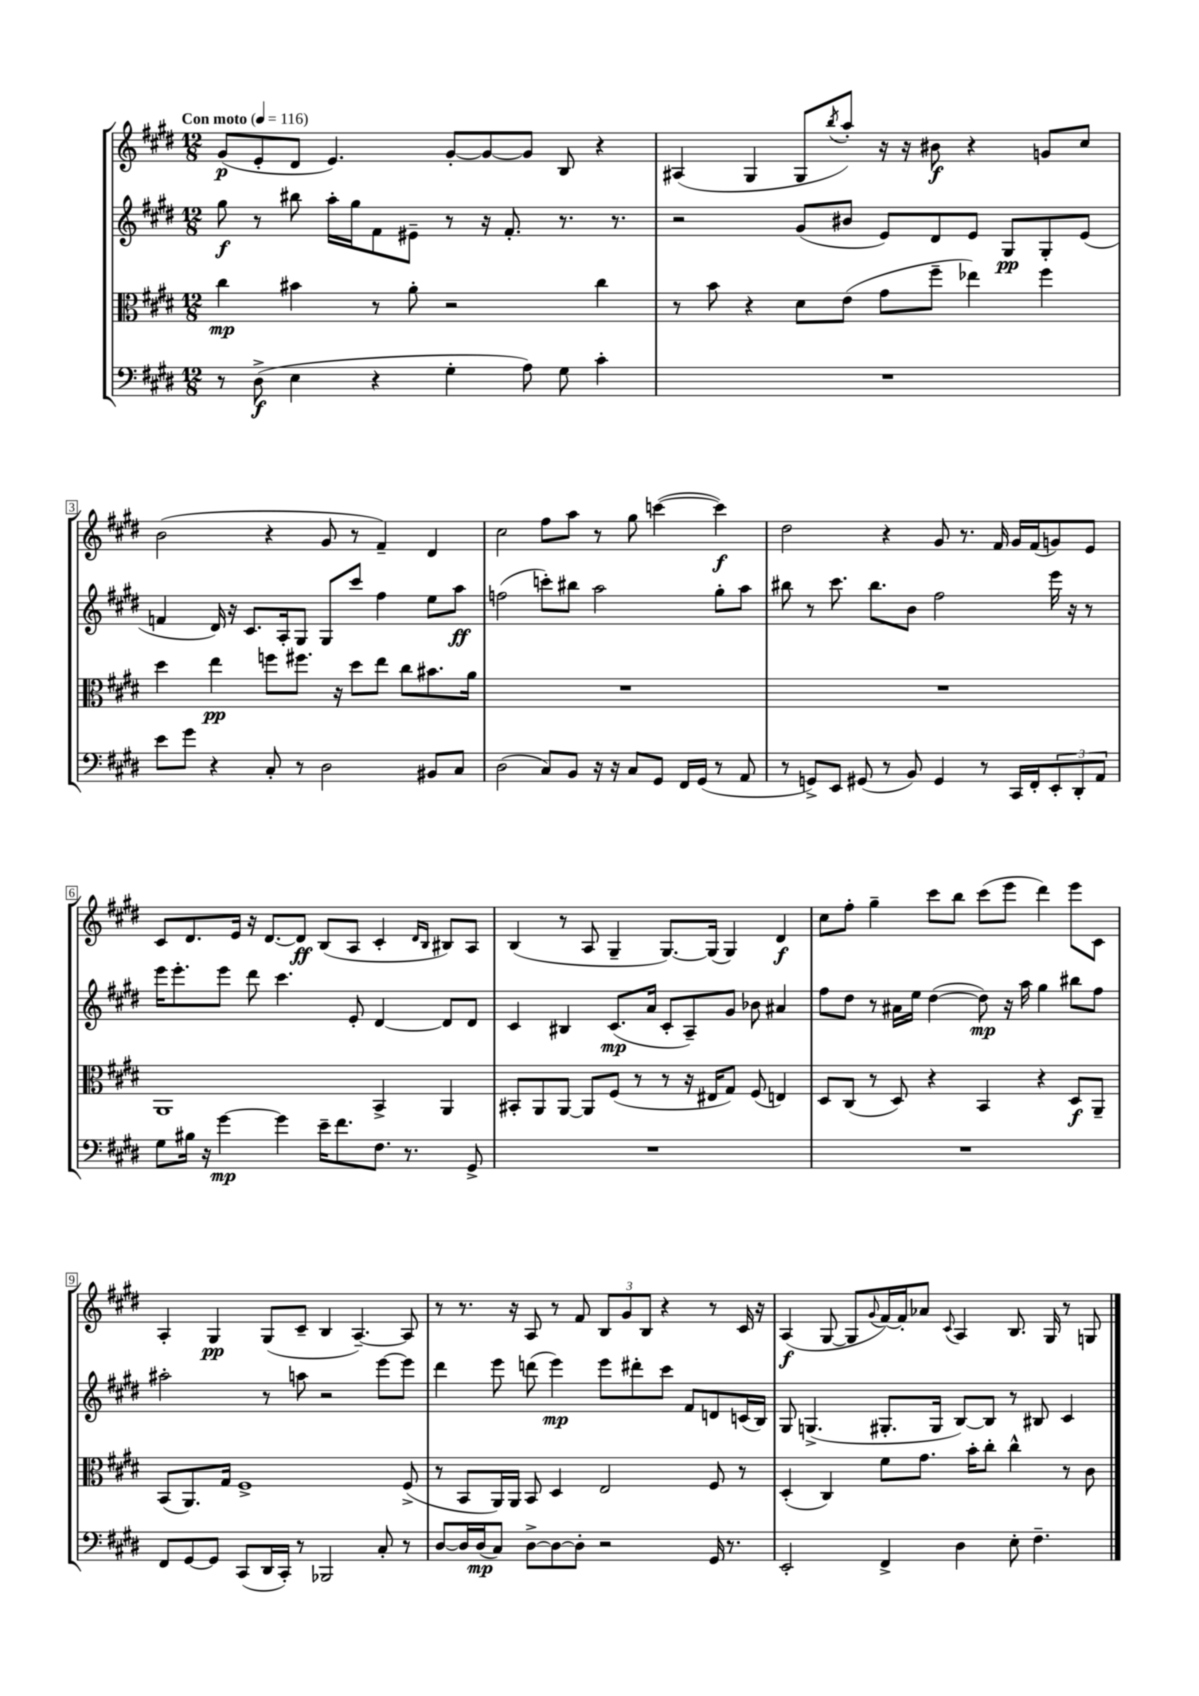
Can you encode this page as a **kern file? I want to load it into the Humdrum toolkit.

**kern	**kern	**kern	**kern
*staff4	*staff3	*staff2	*staff1
*clefF4	*clefC3	*clefG2	*clefG2
*k[f#c#g#d#]	*k[f#c#g#d#]	*k[f#c#g#d#]	*k[f#c#g#d#]
*M12/8	*M12/8	*M12/8	*M12/8
*MM116	*MM116	*MM116	*MM116
8r	4cc#	8gg#	(8g#
(8D#^	.	8r	8e'
4E	4b#	8bb#	8d#
.	.	16aa'	4.e)
.	.	16gg#	.
4r	8r	8f#	.
.	8a'	8e#~	.
4G#'	2r	8r	[8g#'
.	.	16r	8g#_
.	.	8.f#'	.
8A)	.	.	8g#]
8G#	.	8.r	8B
4c#'	4cc#	.	4r
.	.	8.r	.
=	=	=	=
1.r	8r	2r	(4A#
.	8b	.	.
.	4r	.	4G#
.	8d#	(8g#	8G#
.	.	.	8qbb
.	(8e	8b#	8aa')
.	8g#	8e)	16r
.	.	.	16r
.	8ff#~	8d#	8b#
.	4ee-)	8e	4r
.	.	8G#	.
.	4ff#	8G#'	8g
.	.	(8e	8cc#
=	=	=	=
8e	4dd#	4f	(2b
8g#	.	.	.
4r	4ee	16d#)	.
.	.	16r	.
.	.	8.c#	.
8C#'	8ff	.	4r
.	.	16A'	.
8r	8.ff#	8G#	.
2D#	.	8G#	8g#
.	16r	.	.
.	8dd#	8ccc#	8r
.	8ee	4ff#	4f#~)
.	8cc#	.	.
8BB#	8.b#	8ee	4d#
8C#	.	8aa	.
.	16a	.	.
=	=	=	=
(2D#	1.r	(2ff	2cc#
8C#)	.	8ccc')	8ff#
8BB	.	8bb#	8aa
16r	.	2aa	8r
16r	.	.	.
8C#	.	.	8gg#
8GG#	.	.	([4ccc
16FF#	.	.	.
(16GG#	.	.	.
8r	.	8gg#'	4ccc])
8AA	.	8aa	.
=	=	=	=
8r	1.r	8bb#	2dd#
8GG^)	.	8r	.
8EE	.	8.ccc#	.
(8GG#	.	.	.
.	.	8.bb#	.
8r	.	.	4r
8BB)	.	8b	.
4GG#	.	2ff#	8g#
.	.	.	8.r
8r	.	.	.
.	.	.	16f#
16CC#	.	.	16g#
16FF#'	.	.	(16f#
12EE'	.	16eee	8g)
.	.	16r	.
12DD#'	.	.	.
.	.	8r	8e
12AA	.	.	.
=	=	=	=
8G#	1AA	16eee	8c#
.	.	8.eee'	.
16B#	.	.	8.d#
16r	.	.	.
[4g#	.	8eee	.
.	.	.	16e
.	.	8ddd#	16r
.	.	.	[8.d#
4g#]	.	4.ccc#	.
.	.	.	8d#]
16e~	.	.	(8B
8.f#	.	.	.
.	.	8e'	8A
8.F#	4BB^	[4d#	4c#'
8.r	.	.	.
.	.	.	16qqd#
.	.	.	16qqB
.	4AA	8d#]	8B#)
8GG#^	.	8d#	8A
=	=	=	=
1.r	8BB#'	4c#	(4B
.	8AA	.	.
.	[8AA	4B#	8r
.	8AA]	.	8A
.	(8F#	(8.c#	4G#~
.	8r	.	.
.	.	16a	.
.	8r	8c#'	[8.G#)
.	16r	8A~)	.
.	16E#	.	(16G#]
.	8G#)	8g#	4G#)
.	(8F#	8b-	.
.	4E)	4a#	4d#
=	=	=	=
1.r	8D#	8ff#	8cc#
.	(8C#	8dd#	8ff#'
.	8r	8r	4gg#~
.	8D#)	16a#	.
.	.	16ee	.
.	4r	([4dd#	8ccc#
.	.	.	8bb
.	4BB	8dd#])	(8ccc#
.	.	16r	8eee
.	.	16aa	.
.	4r	4gg#	4ddd#)
.	8D#	8bb#	8eee
.	8AA~	8ff#	8c#
=	=	=	=
8FF#	(8BB	2aa#'	4A'
[8GG#	8.AA)	.	.
8GG#]	.	.	4G#
.	16G#	.	.
(8CC#	1F#^	.	.
16DD#	.	8r	(8G#
16CC#')	.	.	.
8r	.	8aa	8c#~
2BBB-	.	2r	4B
.	.	.	[4.A~)
8C#'	.	[8eee	.
8r	(8F#^	8eee]	8A]
=	=	=	=
[8D#	8r	4ddd#	8r
16D#]	8BB	.	8.r
(16D#	.	.	.
8C#)	16AA)	8eee	.
.	16AA	.	16r
[8D#^	8BB	(8ddd	8A
8D#_	4D#	4eee)	8r
8D#']	.	.	8f#
2r	2E	8eee	12B
.	.	.	12g#
.	.	8ddd#'	.
.	.	.	12B
.	.	8ccc#	4r
.	.	8f#	.
16GG#	8F#	8d	8r
8.r	.	.	.
.	8r	(16c	16c#
.	.	16B)	16r
=	=	=	=
2EE'	(4D#'	8G#	(4A
.	.	(4.G^	.
.	4C#)	.	[8G#
.	.	.	8G#]
.	.	.	8qqg#
4FF#^	8f#	8.G#'	[16f#)
.	.	.	16f#']
.	8.g#	.	8a-
.	.	16G#	.
.	.	.	8qqc#
4D#	.	[8B)	4A
.	16b'	.	.
.	8cc#'	8B]	.
8E'	4cc#^^	8r	8.B
4.F#~	.	8B#	.
.	.	.	16G#
.	8r	4c#	8r
.	8c#	.	8G
==	==	==	==
*-	*-	*-	*-
